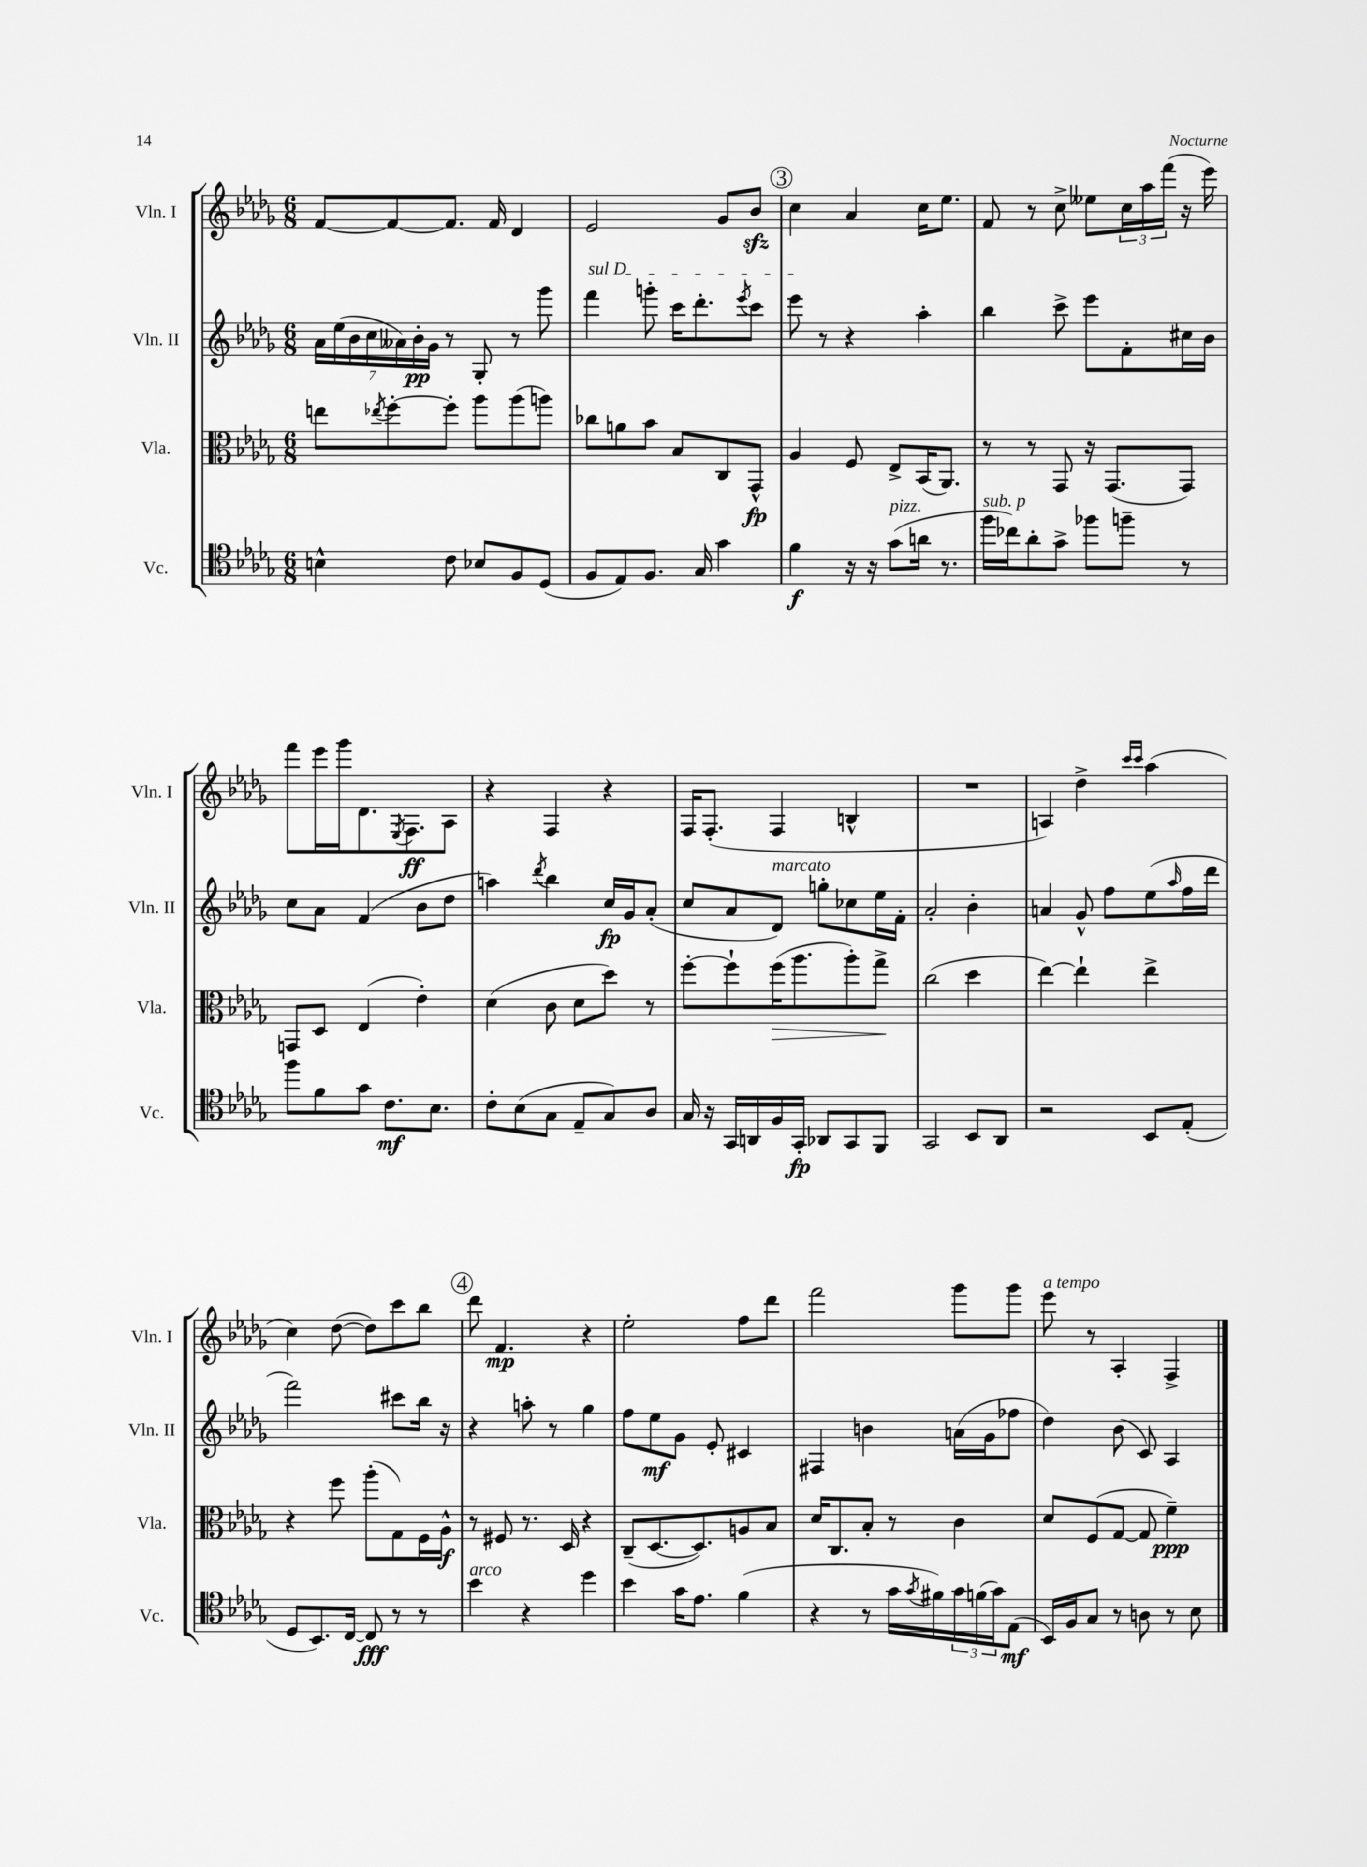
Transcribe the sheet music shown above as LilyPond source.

<<
\new StaffGroup <<
\new Staff = "s0" \with { instrumentName = "Vln. I" shortInstrumentName = "Vln. I" } {
    \clef treble \key des \major \numericTimeSignature \time 6/8
    f'8~ f'8~ f'8. f'16 des'4 |
    ees'2 ges'8 bes'8\sfz |
    \mark \markup { \circle "3" } c''4 aes'4 c''16 ees''8. |
    f'8 r8 c''8-> eeses''8 \tuplet 3/2 { c''16 aes''16 f'''16( } r16 ees'''16) |
    f'''8 ees'''16 ges'''16 des'8. \acciaccatura { ees8 } f8.\ff aes8 |
    r4 f4 r4 |
    f16 f8.-.( f4 b4-^ |
    R2. |
    a4) des''4-> \grace { c'''16 c'''16 } aes''4( |
    c''4) des''8~( des''8) c'''8 bes''8 |
    \mark \markup { \circle "4" } des'''8 f'4.\mp r4 |
    ees''2-. f''8 des'''8 |
    f'''2 ges'''8 ges'''8 |
    ees'''8^\markup { \italic "a tempo" } r8 aes4-. f4-> \bar "|." |
}
\new Staff = "s1" \with { instrumentName = "Vln. II" shortInstrumentName = "Vln. II" } {
    \clef treble \key des \major \numericTimeSignature \time 6/8
    \tuplet 7/4 { aes'16 ees''16( bes'16 c''16 aeses'16) bes'16-.\pp ges'16 } r8 ges8-. r8 ges'''8 |
    \once \override TextSpanner.bound-details.left.text = \markup { \italic "sul D" } f'''4\startTextSpan g'''8-. c'''16 des'''8.-. \acciaccatura { ees'''8 } c'''8 |
    \mark \markup { \circle "3" } ees'''8\stopTextSpan r8 r4 aes''4-. |
    bes''4 c'''8-> ees'''8 f'8-. cis''16 bes'16 |
    c''8 aes'8 f'4( bes'8 des''8 |
    a''4) \acciaccatura { des'''8 } bes''4 c''16\fp ges'16 aes'8-.( |
    c''8 aes'8 des'8^\markup { \italic "marcato" }) g''8-. ces''8 ees''16 f'16-. |
    aes'2-. bes'4-. |
    a'4 ges'8-^ f''8 ees''8( \grace { aes''16 } f''16 des'''16 |
    f'''2) cis'''8 bes''16 r16 |
    \mark \markup { \circle "4" } r4 a''8-. r8 ges''4 |
    f''8 ees''8\mf ges'8 ees'8-. cis'4 |
    fis4 b'4 a'16( ges'16 fes''8 |
    des''4) bes'8( c'8) aes4 \bar "|." |
}
\new Staff = "s2" \with { instrumentName = "Vla." shortInstrumentName = "Vla." } {
    \clef alto \key des \major \numericTimeSignature \time 6/8
    e''8 \acciaccatura { ees''8 } f''8~-. f''8-. aes''8 aes''8( a''8) |
    ces''8 a'8 bes'8 bes8 c8 ges,8-^\fp |
    \mark \markup { \circle "3" } aes4 f8 ees8-> bes,16( aes,8.) |
    r8 r8 ges,8 r16 ges,8.( ges,8) |
    g,8 des8 ees4( ees'4-.) |
    des'4( c'8 des'8 des''8) r8 |
    f''8~-. f''8-! f''16\>( aes''8. aes''8-.) ges''8->\! |
    c''2( des''4 |
    ees''4~) ees''4-! ees''4-> |
    r4 f''8 aes''8-.( ges8) f16 aes16-^\f |
    \mark \markup { \circle "4" } r8 fis8 r8. des16 r4 |
    c8--( des8.~ des8.) a8 bes8 |
    des'16 c8. bes8-. r8 c'4 |
    des'8 f8( ges8~ ges8 f'4--\ppp) \bar "|." |
}
\new Staff = "s3" \with { instrumentName = "Vc." shortInstrumentName = "Vc." } {
    \clef tenor \key des \major \numericTimeSignature \time 6/8
    b4-^ c'8 bes8 f8 des8( |
    f8 ees8) f8. ges16 ges'4 |
    \mark \markup { \circle "3" } f'4\f r16 r16 ges'8^\markup { \italic "pizz." }( a'16 r8. |
    f''16^\markup { \italic "sub. p" } ces''16) aes'8-. ges'8-> fes''8 f''8-- r8 |
    f''8 f'8 ges'8 c'8.\mf bes8. |
    c'8-. bes8( ges8 ees8-- ges8) aes8 |
    ges16 r16 ges,16 a,16 f16 ges,16-.\fp aes,8 ges,8 f,8 |
    ges,2 bes,8 aes,8 |
    r2 bes,8 ees8-.( |
    des8 bes,8.) c16~ c8\fff r8 r8 |
    \mark \markup { \circle "4" } bes'4^\markup { \italic "arco" } r4 des''4 |
    bes'4 ges'16 ees'8. f'4( |
    r4 r8 ges'16 \acciaccatura { ges'8 } fis'16) \tuplet 3/2 { ges'16 f'16( ges'16) } ees8\mf( |
    bes,16) f16 ges8 r8 a8 r8 bes8 \bar "|." |
}
>>
>>
\layout { \context { \Score \remove "Bar_number_engraver" } }
